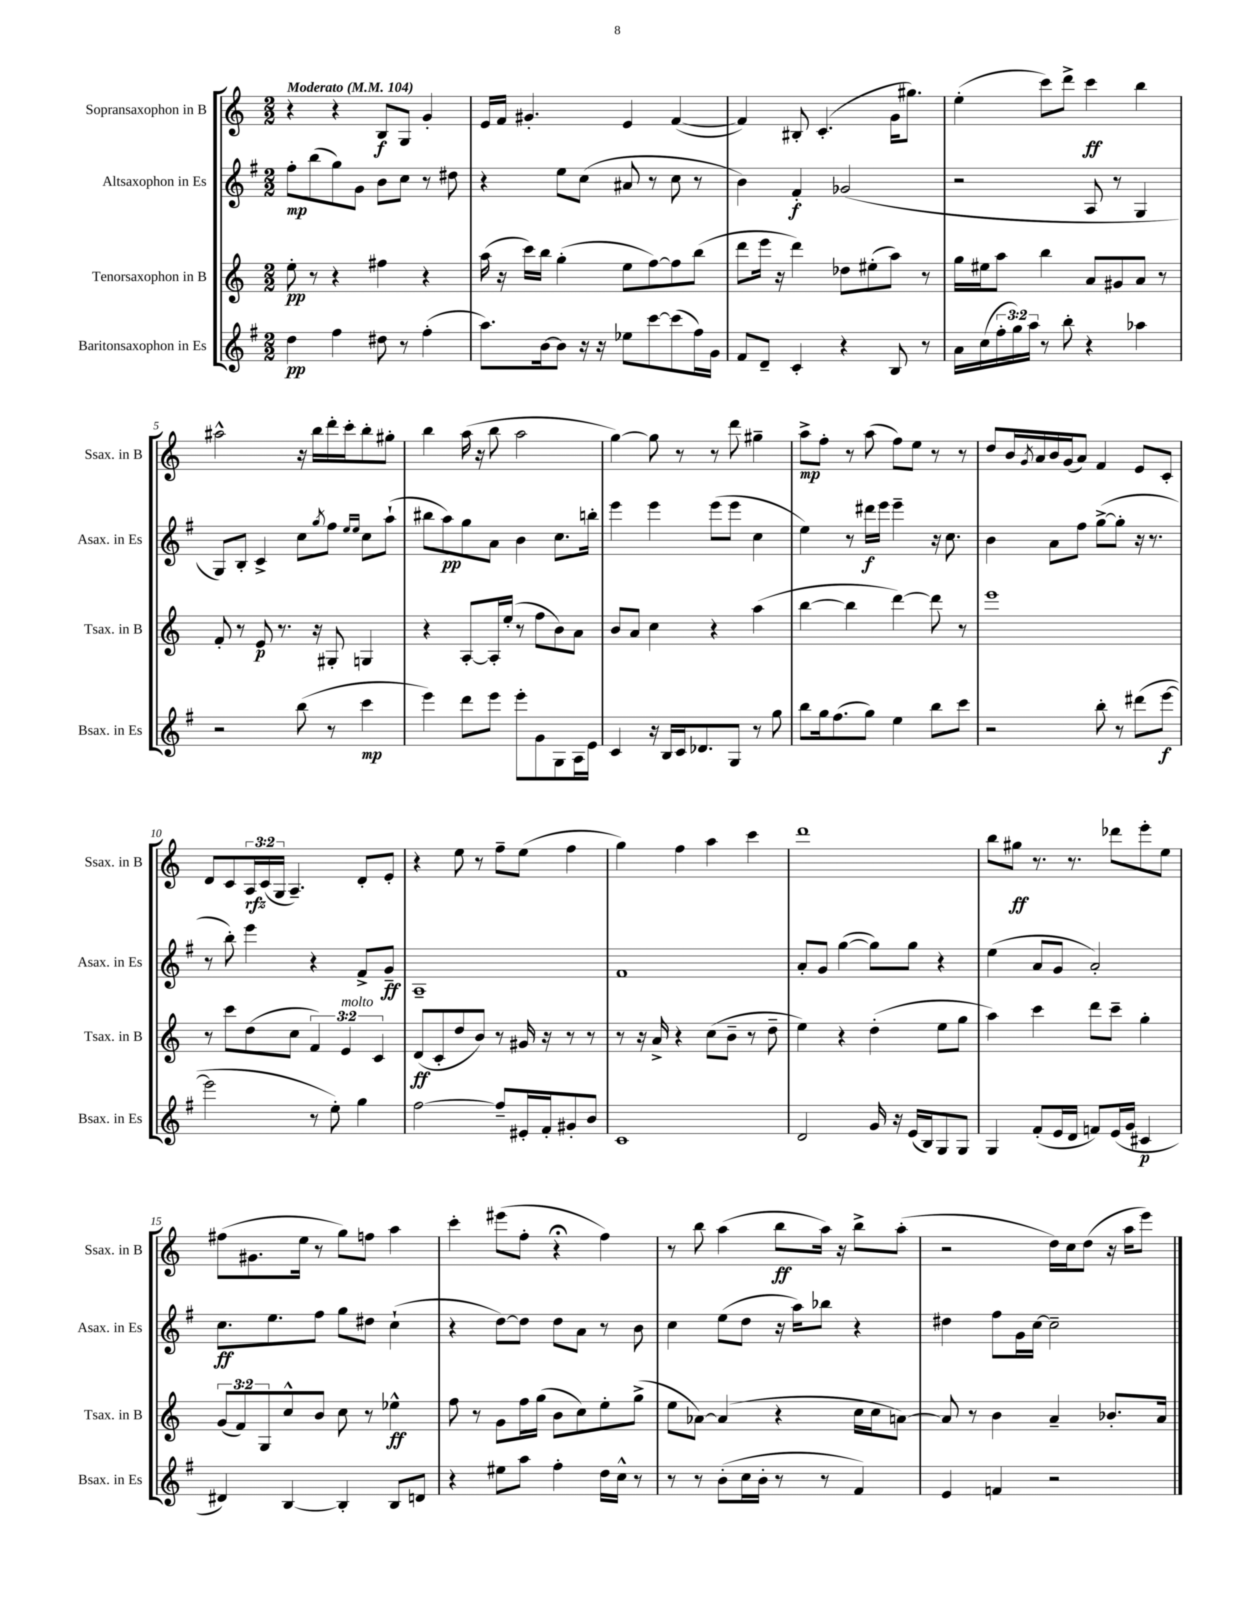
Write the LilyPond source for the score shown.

<<
\new StaffGroup <<
\new Staff = "s0" \with { instrumentName = "Sopransaxophon in B" shortInstrumentName = "Ssax. in B" } {
    \clef treble \key c \major \numericTimeSignature \time 2/2 \override Staff.TupletNumber.text = #tuplet-number::calc-fraction-text \tempo "Moderato" 4 = 104
    r4 r4 b8\f g8 g'4-. |
    e'16 f'16 gis'4.-. e'4 f'4~( |
    f'4) bis8-. c'4.-.( g'16 gis''8.) |
    e''4-.( c'''8) d'''8-> c'''4\ff b''4 |
    ais''2-^ r16 b''16 d'''16-. c'''16-. b''8-. gis''8-. |
    b''4 a''16( r16 b''8 a''2 |
    g''4~) g''8 r8 r8 d'''8 gis''4-- |
    a''8->\mp f''8-. r8 a''8( f''8) e''8 r8 r8 |
    d''8 b'16 \acciaccatura { g'8 } a'16 b'16 g'16( a'8) f'4 e'8 c'8-. |
    d'8 c'8 \tuplet 3/2 { a16\rfz c'16( g16 } a4.--) d'8-. e'8-. |
    r4 e''8 r8 f''8-- e''8( f''4 |
    g''4) f''4 a''4 c'''4 |
    d'''1 |
    b''8 gis''8\ff r8. r8. des'''8 e'''8-. e''8 |
    fis''8( gis'8. e''16 r8 g''8) f''8 a''4 |
    c'''4-. eis'''8( f''8-. r4\fermata f''4) |
    r8 b''8 a''4( b''8\ff a''16) r16 b''8-> a''8-.( |
    r2 d''16) c''16 d''8( r16 a''16 e'''8) \bar "|." |
}
\new Staff = "s1" \with { instrumentName = "Altsaxophon in Es" shortInstrumentName = "Asax. in Es" } {
    \clef treble \key g \major \numericTimeSignature \time 2/2
    fis''8-.\mp b''8( g''8) g'8 b'8 c''8 r8 dis''8 |
    r4 e''8 c''8( ais'8 r8 c''8 r8 |
    b'4) fis'4-.\f ges'2( |
    r2 a8 r8 g4 |
    g8) b8-. c'4-> c''8 \acciaccatura { g''8 } fis''8 \grace { e''16 e''16 } c''8 a''8-!( |
    bis''8 a''8\pp) g''8 a'8 b'4 c''8. b''16-. |
    e'''4 e'''4 e'''8( e'''8 c''4 |
    e''4) r8 dis'''16\f e'''16 e'''4-- r16 c''8. |
    b'4 a'8 fis''8 g''8~->( g''8-. r16 r8. |
    r8 b''8-.) e'''4 r4 fis'8-> g'8--\ff |
    a1-- |
    fis'1 |
    a'8-. g'8 g''4~( g''8) g''8 r4 |
    e''4( a'8 g'8 a'2-.) |
    c''8.\ff e''8. fis''8 g''8 dis''8 c''4-!( |
    r4 d''8~) d''8 d''8 a'8 r8 b'8 |
    c''4 e''8( d''8 r16 a''16) bes''8 r4 |
    dis''4 fis''8 g'16 c''16~ c''2-- \bar "|." |
}
\new Staff = "s2" \with { instrumentName = "Tenorsaxophon in B" shortInstrumentName = "Tsax. in B" } {
    \clef treble \key c \major \numericTimeSignature \time 2/2 \override Staff.TupletNumber.text = #tuplet-number::calc-fraction-text
    e''8-.\pp r8 r4 fis''4 r4 |
    a''16( r16 c'''16) b''16 g''4-.( e''8 f''8~) f''8 b''8( |
    d'''8 e'''16 r16 d'''4) des''8 eis''8-.( a''8) r8 |
    g''16 eis''16 a''8 b''4 a'8 gis'8 a'8 r8 |
    f'8-. r8 e'8\p r8. r16 gis8-. g4 |
    r4 a8~-. a16-. e''16-.( r8 f''8 b'8) a'8 |
    b'8 a'8 c''4 r4 a''4( |
    b''4~ b''4 d'''4~) d'''8 r8 |
    e'''1 |
    r8 c'''8 d''8( c''8 \tuplet 3/2 { f'4) e'4^\markup { \italic "molto" } c'4 } |
    d'8\ff( c'8-. d''8 b'8) r8 gis'16 r16 r8 r8 |
    r8 r16 a'16-> r4 c''8( b'8-- r8 d''8-- |
    e''4) r4 d''4-.( e''8 g''8 |
    a''4) c'''4 d'''8 c'''8-- g''4-. |
    \tuplet 3/2 { g'8( f'8) g8 } c''8-^ b'8 c''8 r8 ees''4-^\ff |
    f''8 r8 g'8 f''16 g''16( b'8 c''8) e''8-. g''8->( |
    e''8 aes'8~) aes'4( r4 c''16 c''16 a'8~) |
    a'8 r8 b'4 a'4-- bes'8.-. a'16 \bar "|." |
}
\new Staff = "s3" \with { instrumentName = "Baritonsaxophon in Es" shortInstrumentName = "Bsax. in Es" } {
    \clef treble \key g \major \numericTimeSignature \time 2/2 \override Staff.TupletNumber.text = #tuplet-number::calc-fraction-text
    d''4\pp fis''4 dis''8 r8 fis''4-.( |
    a''8.) b'16~ b'8 r16 r16 ees''8 c'''8~ c'''8( fis''16) g'16 |
    fis'8 d'8-- c'4-. r4 b8 r8 |
    a'16 c''16( \tuplet 3/2 { fis''16-. g''16) a''16 } r8 b''8-. r4 aes''4 |
    r2 b''8( r8 c'''4\mp |
    e'''4) d'''8 e'''8 e'''8-. g'8 g8 a16 e'16 |
    c'4 r16 b16 c'16 des'8. g8 r8 g''8 |
    b''8 g''16 fis''8.( g''8) e''4 b''8 c'''8 |
    r2 b''8-. r8 dis'''8( e'''8~\f |
    e'''2 r8 e''8-.) g''4 |
    fis''2~ fis''8-- eis'16-. fis'16-. gis'8-. b'8 |
    c'1 |
    d'2 g'16 r16 e'16( b16) g8 g8 |
    g4 fis'8-.( e'16 d'16 f'8) e'16( g'16 cis'4\p |
    dis'4) b4~ b4-. b8 d'8 |
    r4 eis''8 a''8 fis''4-. d''16 c''16-^ r8 |
    r8 r8 b'8-.( c''16 b'16-. r8 r8 fis'4) |
    e'4 f'4 r2 \bar "|." |
}
>>
>>
